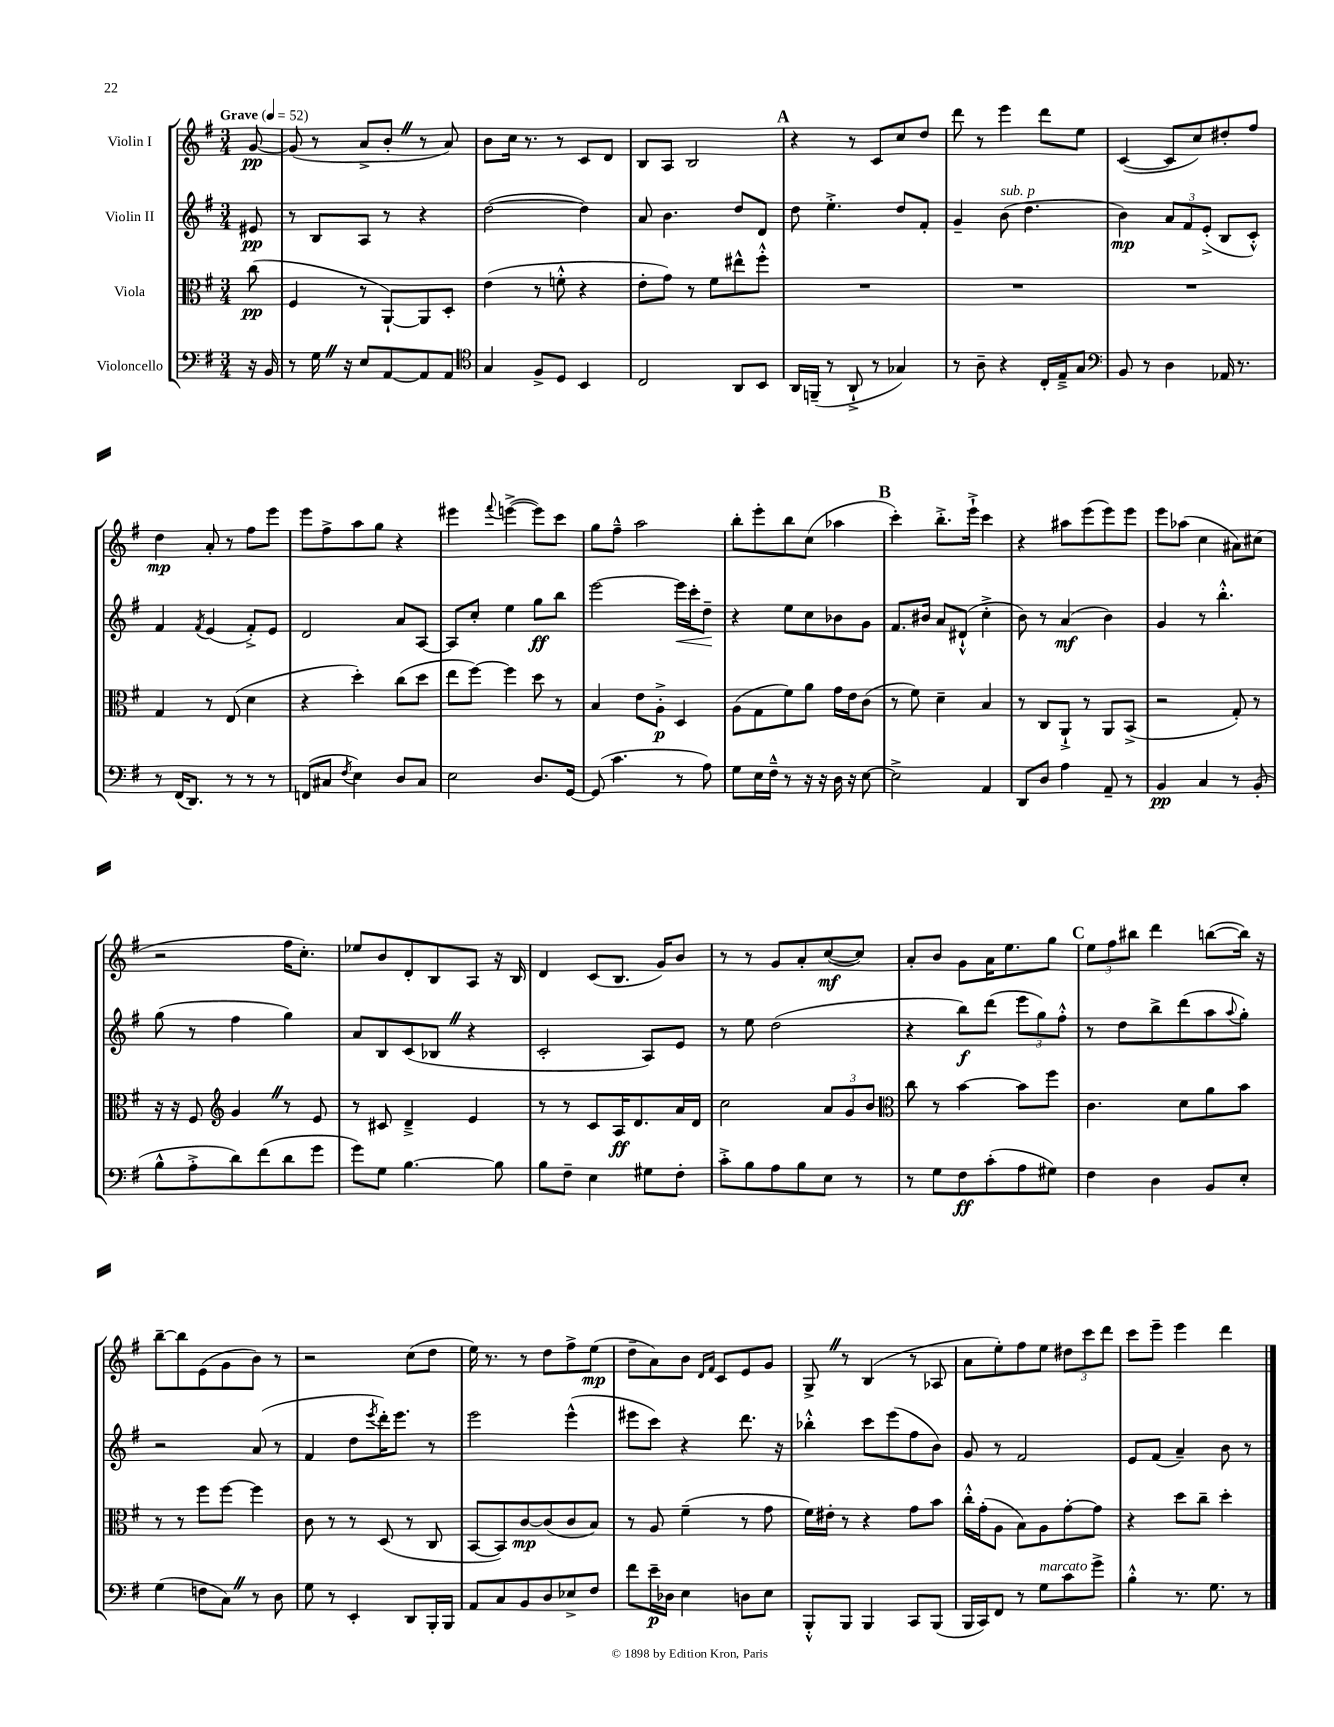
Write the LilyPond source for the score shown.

<<
\new StaffGroup <<
\new Staff = "s0" \with { instrumentName = "Violin I" } {
    \clef treble \key g \major \numericTimeSignature \time 3/4 \partial 8 \tempo "Grave" 4 = 52
    g'8~\pp |
    g'8( r8 a'8-> b'8-. \once \override BreathingSign.text = \markup { \musicglyph "scripts.caesura.straight" } \breathe r8 a'8) |
    b'8 c''16 r8. r8 c'8 d'8 |
    b8 a8 b2 |
    \mark \markup { \bold "A" } r4 r8 c'8 c''8 d''8 |
    d'''8 r8 e'''4 d'''8 e''8 |
    c'4~( c'8 c''8) dis''8-. fis''8 |
    d''4\mp a'8-. r8 fis''8 e'''8 |
    e'''8 fis''8-> a''8 g''8 r4 |
    eis'''4 \appoggiatura { fis'''8 } e'''4~->( e'''8) c'''8 |
    g''8 fis''8---^ a''2 |
    b''8-. e'''8-. b''8 c''8( aes''4 |
    \mark \markup { \bold "B" } c'''4-.) b''8.-.-> e'''16-!-> c'''4 |
    r4 ais''8 e'''8( e'''8) e'''8 |
    e'''8 aes''8( c''4 ais'8) cis''8( |
    r2 fis''16 c''8.-.) |
    ees''8 b'8 d'8-. b8 a8 r16 b16 |
    d'4 c'8( b8. g'16) b'8 |
    r8 r8 g'8 a'8-. c''8~\mf( c''8) |
    a'8-. b'8 g'8 a'16 e''8. g''8 |
    \mark \markup { \bold "C" } \tuplet 3/2 { e''8 fis''8 bis''8 } d'''4 b''8~( b''16) r16 |
    b''8~-- b''8 e'8( g'8 b'8) r8 |
    r2 c''8( d''8 |
    e''16) r8. r8 d''8 fis''8-> e''8\mp( |
    d''8-- a'8) b'8 \grace { d'16 fis'16 } c'8 e'8 g'8 |
    g8-> \once \override BreathingSign.text = \markup { \musicglyph "scripts.caesura.straight" } \breathe r8 b4( r8 aes8 |
    a'8 e''8-.) fis''8 e''8 \tuplet 3/2 { dis''8 c'''8 d'''8 } |
    c'''8 e'''8-- e'''4 d'''4 \bar "|." |
}
\new Staff = "s1" \with { instrumentName = "Violin II" } {
    \clef treble \key g \major \numericTimeSignature \time 3/4 \partial 8
    eis'8\pp |
    r8 b8 a8 r8 r4 |
    d''2~( d''4) |
    a'8 b'4. d''8 d'8 |
    \mark \markup { \bold "A" } d''8 e''4.-.-> d''8 fis'8-. |
    g'4-- b'8^\markup { \italic "sub. p" }( d''4. |
    b'4\mp) \tuplet 3/2 { a'8 fis'8 e'8-.->( } b8 c'8-.-^) |
    fis'4 \acciaccatura { fis'8 } e'4( fis'8-.->) e'8 |
    d'2 a'8 a8~ |
    a8 c''8-. e''4 g''8\ff b''8 |
    e'''2~ e'''16\< c'''16-. d''8--\! |
    r4 e''8 c''8 bes'8 g'8 |
    \mark \markup { \bold "B" } fis'8. bis'16 a'8 dis'8-!-^( c''4-.-> |
    b'8) r8 a'4\mf( b'4) |
    g'4 r8 b''4.-.-^ |
    g''8( r8 fis''4 g''4) |
    a'8 b8 c'8( bes8 \once \override BreathingSign.text = \markup { \musicglyph "scripts.caesura.straight" } \breathe r4 |
    c'2-. a8) e'8 |
    r8 e''8 d''2( |
    r4 b''8\f) d'''8( \tuplet 3/2 { e'''8 g''8) fis''8-.-^ } |
    \mark \markup { \bold "C" } r8 d''8 b''8-> d'''8( a''8 \appoggiatura { a''8 } g''8-.) |
    r2 a'8( r8 |
    fis'4 d''8 \acciaccatura { e'''8 } d'''16-.) e'''8. r8 |
    e'''2 e'''4-^( |
    eis'''8 c'''8) r4 d'''8. r16 |
    bes''4-.-^ c'''8 e'''8( fis''8 b'8) |
    g'8 r8 fis'2 |
    e'8 fis'8( a'4--) b'8 r8 \bar "|." |
}
\new Staff = "s2" \with { instrumentName = "Viola" } {
    \clef alto \key g \major \numericTimeSignature \time 3/4 \partial 8
    c''8\pp( |
    fis4 r8 a,8~-!) a,8 d8-. |
    e'4( r8 f'8-.-^ r4 |
    e'8-. g'8) r8 fis'8 eis''8-^ fis''8-.-^ |
    \mark \markup { \bold "A" } R2. |
    R2. |
    R2. |
    g4 r8 e8( d'4 |
    r4 d''4-.) c''8( d''8 |
    e''8 fis''8~) fis''4 d''8 r8 |
    b4 e'8 a8-.->\p d4 |
    a8( g8 fis'8) a'8 g'16 e'16 c'8( |
    \mark \markup { \bold "B" } r8 fis'8) d'4-- b4 |
    r8 c8 a,8-!-> r8 a,8 b,8->( |
    r2 g8-.) r8 |
    r16 r16 fis8 \clef treble g'4 \once \override BreathingSign.text = \markup { \musicglyph "scripts.caesura.straight" } \breathe r8 e'8 |
    r8 cis'8 d'4---> e'4 |
    r8 r8 c'8 a16\ff d'8. a'16 d'16 |
    c''2 \tuplet 3/2 { a'8 g'8 b'8 } |
    \clef alto c''8 r8 b'4~ b'8 fis''8 |
    \mark \markup { \bold "C" } c'4. d'8 a'8 b'8 |
    r8 r8 fis''8 fis''8~ fis''4 |
    c'8 r8 r8 d8( r8 c8 |
    b,8~ b,8) c'8~\mp c'8( c'8 b8) |
    r8 a8 fis'4--( r8 g'8 |
    fis'16) eis'16-. r8 r4 g'8 b'8 |
    c''16-.-^ g'16-.( a8 b8) a8 g'8~-. g'8 |
    r4 d''8 c''8-- d''4-. \bar "|." |
}
\new Staff = "s3" \with { instrumentName = "Violoncello" } {
    \clef bass \key g \major \numericTimeSignature \time 3/4 \partial 8
    r16 b,16 |
    r8 g16 \once \override BreathingSign.text = \markup { \musicglyph "scripts.caesura.straight" } \breathe r16 e8 a,8~ a,8 a,8 |
    \clef tenor g4 fis8-> d8 b,4 |
    c2 a,8 b,8 |
    \mark \markup { \bold "A" } a,16 f,16--( r8 a,8-!-> r8 ges4) |
    r8 a8-- r4 c16-. e16---> g8 |
    \clef bass b,8 r8 d4 aes,16 r8. |
    r8 fis,16( d,8.) r8 r8 r8 |
    f,8( cis8 \acciaccatura { fis8 } e4) d8 cis8 |
    e2 d8. g,16~ |
    g,8( c'4. r8 a8) |
    g8 e16 fis16---^ r8 r16 r16 d16 r16 e8~ |
    \mark \markup { \bold "B" } e2-> a,4 |
    d,8 d8 a4 a,8-- r8 |
    b,4\pp c4 r8 b,8-.( |
    b8-^ a8-.-> d'8) fis'8( d'8 g'8 |
    g'8) g8 b4.~ b8 |
    b8 fis8-- e4 gis8 fis8-. |
    c'8-.-> b8 a8 b8 e8 r8 |
    r8 g8 fis8\ff c'8-.( a8 gis8) |
    \mark \markup { \bold "C" } fis4 d4 b,8 e8-. |
    g4( f8 c8) \once \override BreathingSign.text = \markup { \musicglyph "scripts.caesura.straight" } \breathe r8 d8 |
    g8 r8 e,4-. d,8 b,,16-. b,,16 |
    a,8 c8 b,8 d8 ees8-> fis8 |
    fis'8 e'16--\p des16 e4 d8 e8 |
    b,,8-.-^ b,,8 b,,4 c,8 b,,8( |
    b,,16 c,16) fis,8 r8 g8^\markup { \italic "marcato" } c'8 g'8-> |
    b4-.-^ r8. g8. r8 \bar "|." |
}
>>
>>
\layout { \context { \Score \remove "Bar_number_engraver" } }
